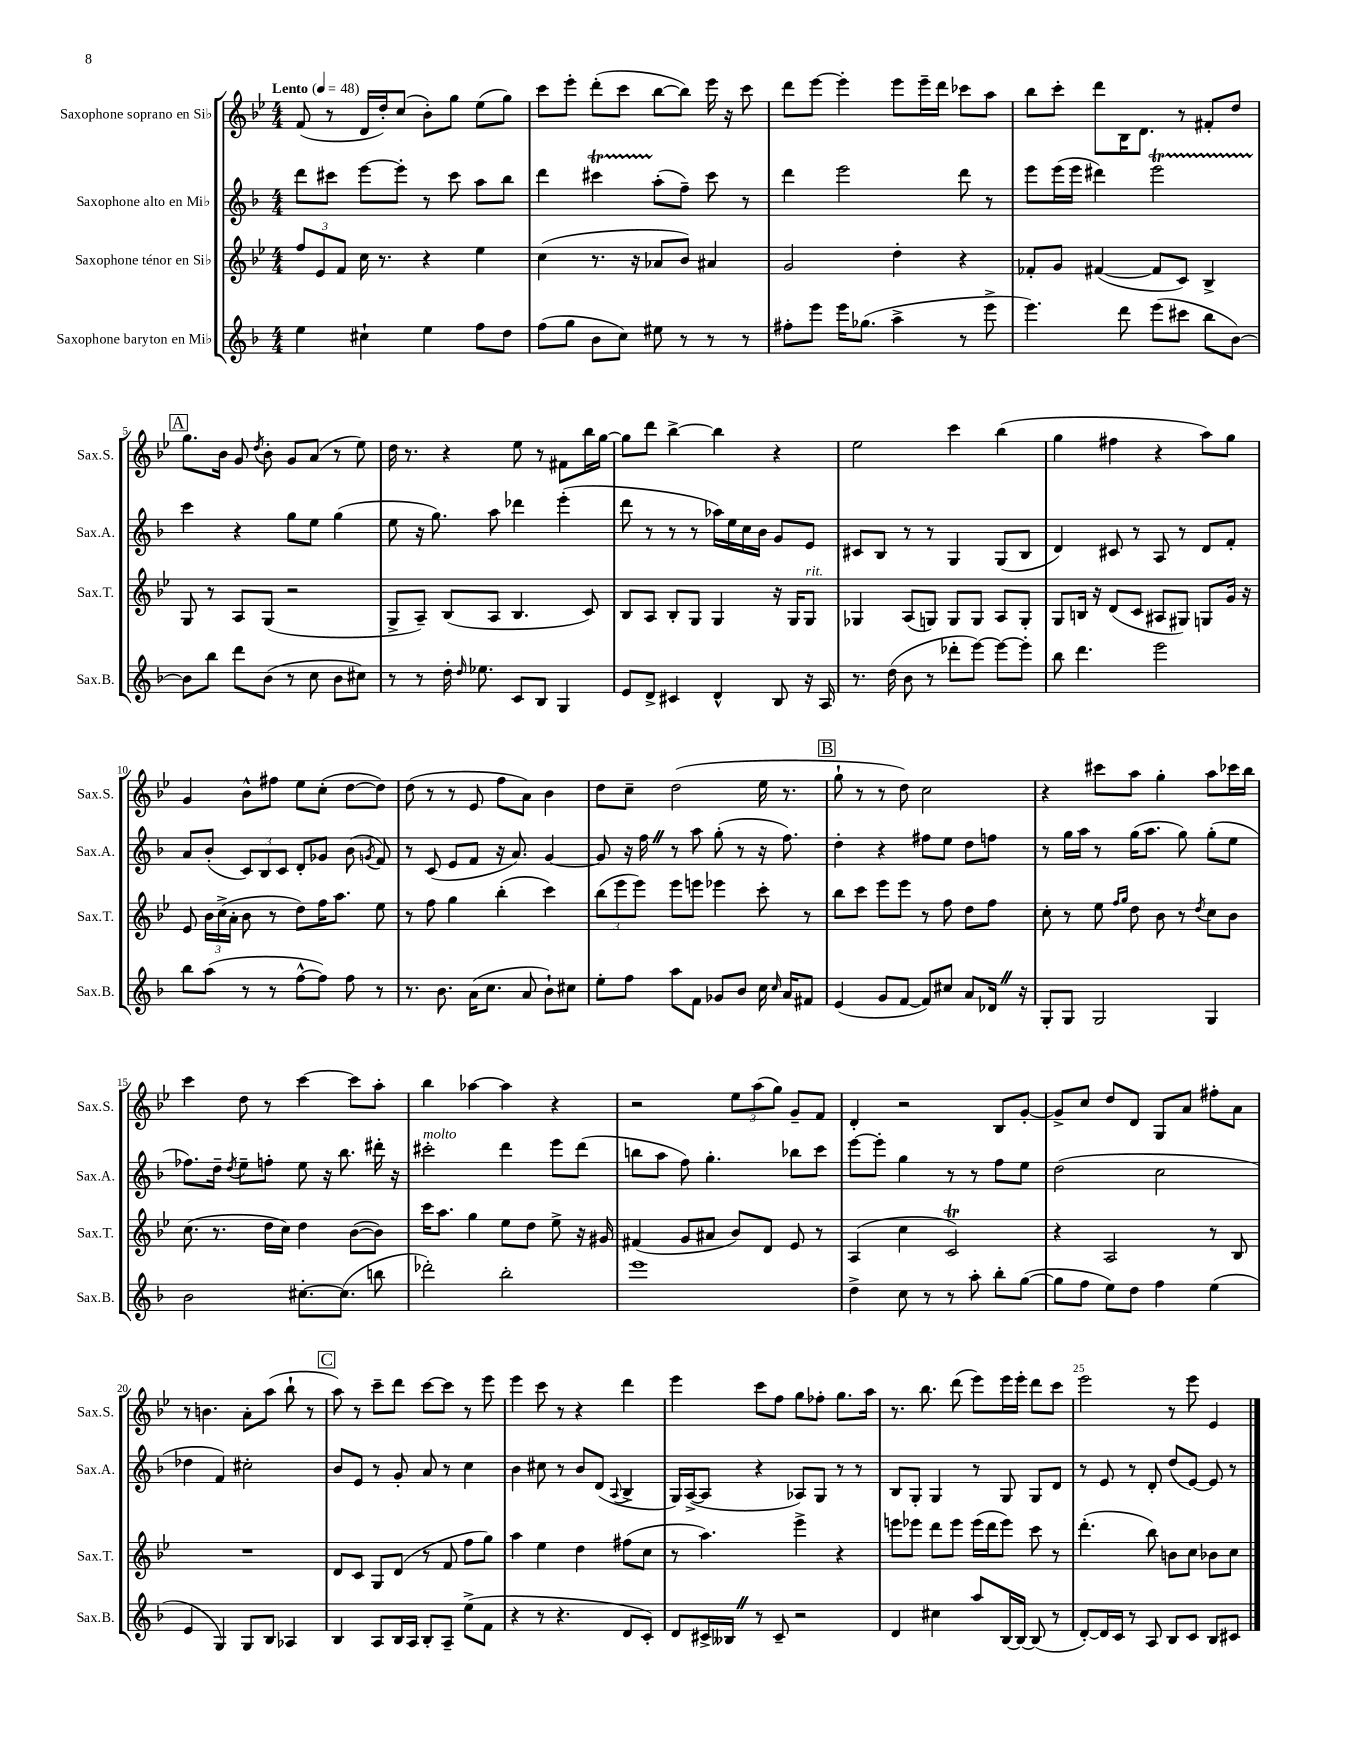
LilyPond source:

<<
\new StaffGroup <<
\new Staff = "s0" \with { instrumentName = "Saxophone soprano en Sib" shortInstrumentName = "Sax.S." } {
    \clef treble \key bes \major \numericTimeSignature \time 4/4 \tempo "Lento" 4 = 48
    \autoBeamOff f'8( r8 d'16[ d''16-.) c''8]( bes'8[-.) g''8] ees''8[( g''8]) |
    c'''8[ ees'''8]-. d'''8[-.( c'''8] bes''8[~ bes''8]) ees'''16 r16 c'''8 |
    d'''8[ ees'''8]~ ees'''4-. ees'''8[ ees'''16-- d'''16] ces'''8[ a''8] |
    bes''8[ c'''8]-. d'''8[ bes16 d'8.] r8 fis'8[-. d''8] |
    \mark \markup { \box "A" } g''8.[ bes'16] g'8 \acciaccatura { d''8 } bes'8-. g'8[ a'8]( r8 ees''8) |
    d''16 r8. r4 ees''8 r8 fis'8[ bes''16 g''16]~ |
    g''8[ d'''8] bes''4~-> bes''4 r4 |
    ees''2 c'''4 bes''4( |
    g''4 fis''4 r4 a''8[) g''8] |
    g'4 bes'8[-^ fis''8] ees''8[ c''8]-.( d''8[~ d''8]) |
    d''8( r8 r8 ees'8 f''8[ a'8]) bes'4 |
    d''8[ c''8]-- d''2( ees''16 r8. |
    \mark \markup { \box "B" } g''8-! r8 r8 d''8) c''2 |
    r4 cis'''8[ a''8] g''4-. a''8[ ces'''16 bes''16] |
    c'''4 d''8 r8 c'''4~ c'''8[ a''8]-. |
    bes''4 aes''4~ aes''4 r4 |
    r2 \tuplet 3/2 { ees''8[ a''8( g''8]) } g'8[-- f'8] |
    d'4-. r2 bes8[ g'8]~-. |
    g'8[-> c''8] d''8[ d'8] g8[ a'8] fis''8[-. a'8] |
    r8 b'4. a'8[-. a''8]( bes''8-! r8 |
    \mark \markup { \box "C" } a''8) r8 c'''8[-- d'''8] c'''8[~ c'''8] r8 ees'''8 |
    ees'''4 c'''8 r8 r4 d'''4 |
    ees'''4 c'''8[ f''8] g''8[ fes''8]-. g''8.[ a''16] |
    r8. bes''8. d'''8( ees'''8[) ees'''16 ees'''16]-. d'''8[ c'''8] |
    ees'''2 r8 ees'''8 ees'4 \bar "|." |
}
\new Staff = "s1" \with { instrumentName = "Saxophone alto en Mib" shortInstrumentName = "Sax.A." } {
    \clef treble \key f \major \numericTimeSignature \time 4/4
    \autoBeamOff d'''8[ cis'''8] e'''8[~ e'''8]-. r8 cis'''8 a''8[ bes''8] |
    d'''4 cis'''4\startTrillSpan a''8[-.\stopTrillSpan( f''8]--) cis'''8 r8 |
    d'''4 e'''2 d'''8 r8 |
    e'''8[ e'''16( e'''16] dis'''4) e'''2\startTrillSpan |
    \mark \markup { \box "A" } c'''4\stopTrillSpan r4 g''8[ e''8] g''4( |
    e''8 r16 g''8.) a''8 des'''4 e'''4-.( |
    d'''8 r8 r8 r8 aes''16[) e''16 c''16 bes'16] g'8[ e'8] |
    cis'8[ bes8] r8 r8 g4 g8[( bes8] |
    d'4) cis'8 r8 a8 r8 d'8[ f'8]-. |
    a'8[ bes'8]-.( \tuplet 3/2 { c'8[) bes8 c'8] } d'8[-. ges'8] bes'8( \acciaccatura { g'8 } f'8) |
    r8 c'8( e'8[ f'8] r16 a'8.) g'4~ |
    g'8 r16 f''16 \once \override BreathingSign.text = \markup { \musicglyph "scripts.caesura.straight" } \breathe r8 a''8 g''8-.( r8 r16 f''8.) |
    \mark \markup { \box "B" } d''4-. r4 fis''8[ e''8] d''8[ f''8] |
    r8 g''16[ a''16] r8 g''16[( a''8.] g''8) g''8[-.( e''8] |
    fes''8.[) d''16]-- \acciaccatura { d''8 } e''8[-- f''8]-. e''8 r16 bes''8. dis'''16-. r16 |
    cis'''2-.^\markup { \italic "molto" } d'''4 e'''8[ d'''8]( |
    b''8[ a''8] f''8) g''4.-. bes''8[ c'''8] |
    e'''8[~ e'''8]-. g''4 r8 r8 f''8[ e''8] |
    d''2( c''2 |
    des''4 f'4) cis''2-. |
    \mark \markup { \box "C" } bes'8[ e'8] r8 g'8-. a'8 r8 c''4 |
    bes'4 cis''8 r8 bes'8[ d'8]( \appoggiatura { a8 } bes4-> |
    g16[) a16~->( a8] r4 aes8[) g8] r8 r8 |
    bes8[ g8]-. g4 r8 g8 g8[ d'8] |
    r8 e'8 r8 d'8-. d''8[( e'8]~) e'8 r8 \bar "|." |
}
\new Staff = "s2" \with { instrumentName = "Saxophone ténor en Sib" shortInstrumentName = "Sax.T." } {
    \clef treble \key bes \major \numericTimeSignature \time 4/4
    \autoBeamOff \tuplet 3/2 { f''8[ ees'8 f'8] } c''16 r8. r4 ees''4 |
    c''4( r8. r16 aes'8[ bes'8]) ais'4 |
    g'2 d''4-. r4 |
    fes'8[-. g'8] fis'4~( fis'8[ c'8]) bes4-> |
    \mark \markup { \box "A" } g8 r8 a8[ g8]( r2 |
    g8[-> a8]--) bes8[( a8] bes4. c'8) |
    bes8[ a8] bes8[-. g8] g4 r16 g16[ g8]^\markup { \italic "rit." } |
    ges4 a8[( g8]) g8[ g8] a8[ g8]-. |
    g8[ b16] r16 d'8[( c'8] ais8[ gis8]) g8[ g'16] r16 |
    ees'8 \tuplet 3/2 { bes'16[ c''16->( a'16]-. } bes'8 r8 d''8[) f''16 a''8.] ees''8 |
    r8 f''8 g''4 bes''4-.( c'''4) |
    \tuplet 3/2 { bes''8[( ees'''8 ees'''8]) } ees'''8[ e'''8] ees'''4 c'''8-. r8 |
    \mark \markup { \box "B" } bes''8[ c'''8] ees'''8[ ees'''8] r8 f''8 d''8[ f''8] |
    c''8-. r8 ees''8 \grace { f''16[ g''16] } d''8 bes'8 r8 \acciaccatura { d''8 } c''8[ bes'8] |
    c''8.( r8. d''16[ c''16]) d''4 bes'8[~( bes'8]) |
    c'''16[ a''8.] g''4 ees''8[ d''8] ees''8-> r16 gis'16 |
    fis'4( g'8[ ais'8] bes'8[) d'8] ees'8 r8 |
    a4( c''4 c'2\trill) |
    r4 a2 r8 bes8 |
    R1 |
    \mark \markup { \box "C" } d'8[ c'8] g8[ d'8]( r8 f'8 f''8[ g''8]) |
    a''4 ees''4 d''4 fis''8[( c''8] |
    r8 a''4.) ees'''4-> r4 |
    e'''8[ ees'''8] d'''8[ ees'''8] ees'''16[( d'''16 ees'''8]) c'''8 r8 |
    d'''4.-.( bes''8) b'8[ c''8] bes'8[ c''8] \bar "|." |
}
\new Staff = "s3" \with { instrumentName = "Saxophone baryton en Mib" shortInstrumentName = "Sax.B." } {
    \clef treble \key f \major \numericTimeSignature \time 4/4
    \autoBeamOff e''4 cis''4-! e''4 f''8[ d''8] |
    f''8[( g''8] bes'8[ c''8]) eis''8 r8 r8 r8 |
    fis''8[-. e'''8] e'''16[ ges''8.]( a''4-> r8 e'''8-> |
    e'''4.) d'''8 e'''8[( cis'''8] bes''8[ bes'8]~) |
    \mark \markup { \box "A" } bes'8[ bes''8] d'''8[ bes'8]( r8 c''8 bes'8[ cis''8]) |
    r8 r8 d''16-. \grace { d''16 } ees''8. c'8[ bes8] g4 |
    e'8[ d'8]-> cis'4 d'4-^ bes8 r16 a16 |
    r8. d''16( bes'8 r8 des'''8[-. e'''8]~) e'''8[~ e'''8]-. |
    bes''8 d'''4. e'''2 |
    bes''8[ a''8]( r8 r8 f''8[~-^ f''8]) f''8 r8 |
    r8. bes'8. a'16[( c''8.] a'8 bes'8[-!) cis''8] |
    e''8[-. f''8] a''8[ f'8] ges'8[ bes'8] c''16 \grace { c''16 } a'16[ fis'8] |
    \mark \markup { \box "B" } e'4( g'8[ f'8]~ f'8[) cis''8] a'8[ des'16] \once \override BreathingSign.text = \markup { \musicglyph "scripts.caesura.straight" } \breathe r16 |
    g8[-. g8] g2 g4 |
    bes'2 cis''8.[~-. cis''8.]( b''8 |
    des'''2-.) bes''2-. |
    e'''1 |
    d''4-> c''8 r8 r8 a''8-. bes''8[-. g''8]~( |
    g''8[ f''8] e''8[) d''8] f''4 e''4( |
    e'4 g4) g8[ bes8] aes4 |
    \mark \markup { \box "C" } bes4 a8[ bes16 a16] bes8[-. a8]-- e''8[->( f'8] |
    r4 r8 r4. d'8[ c'8]-.) |
    d'8[ cis'16-> beses16] \once \override BreathingSign.text = \markup { \musicglyph "scripts.caesura.straight" } \breathe r8 cis'8-- r2 |
    d'4 cis''4 a''8[ bes16~ bes16]~ bes8( r8 |
    d'8[~-.) d'16 c'16] r8 a8 bes8[ c'8] bes8[ cis'8] \bar "|." |
}
>>
>>
\layout { \context { \Score \override BarNumber.break-visibility = ##(#f #t #t) barNumberVisibility = #(every-nth-bar-number-visible 5) } }
